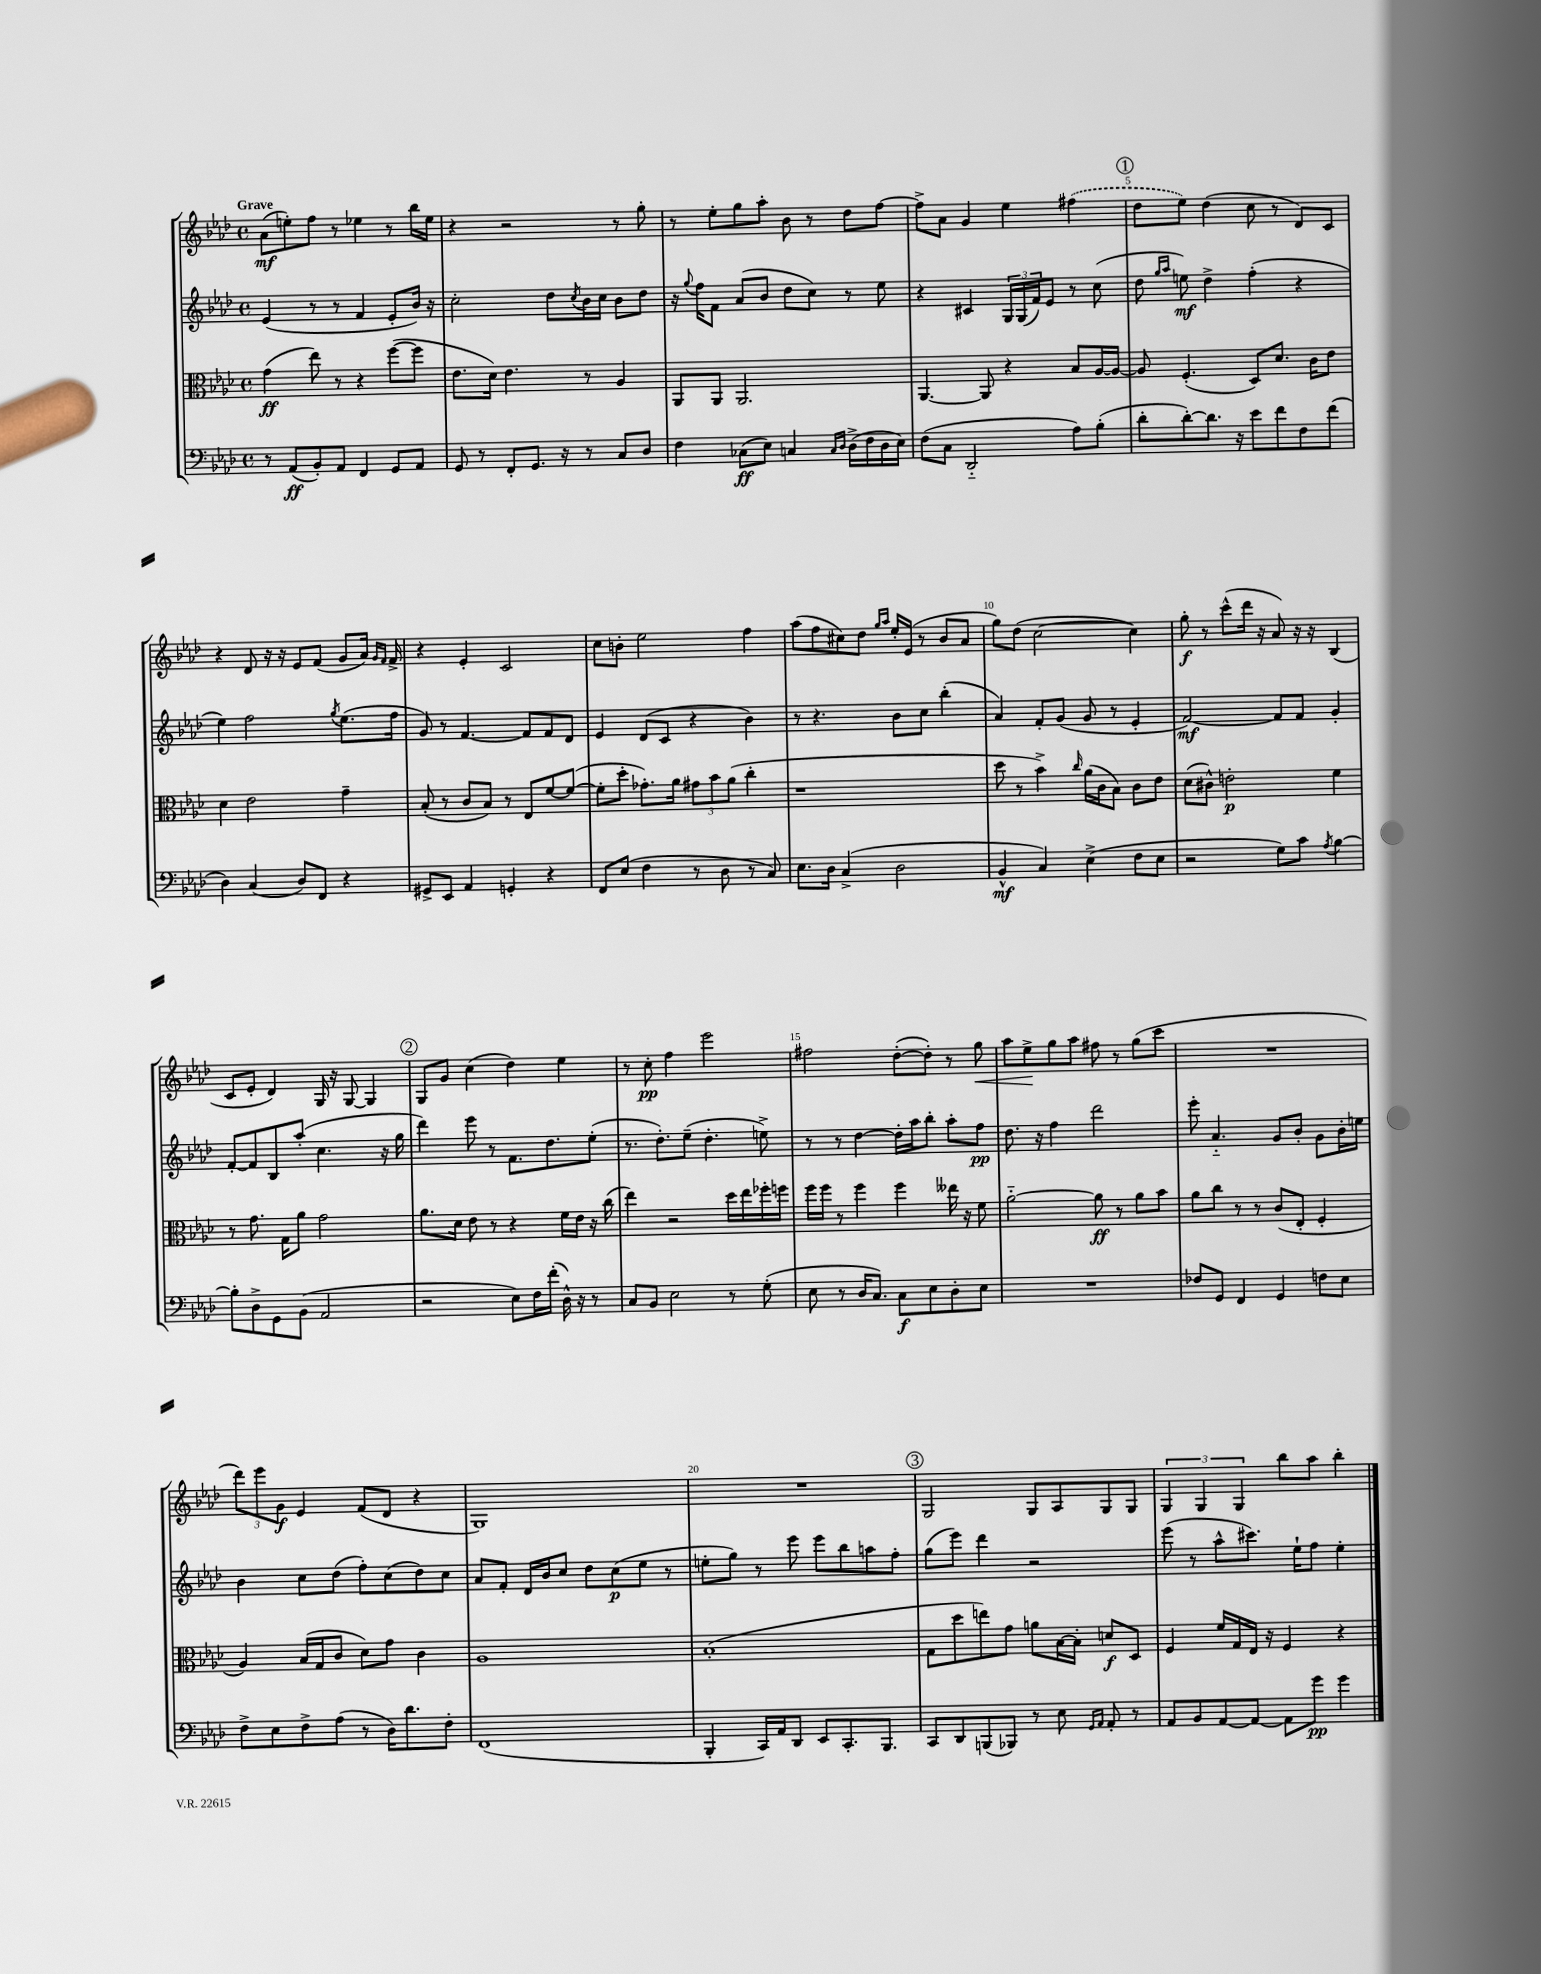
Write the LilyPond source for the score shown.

<<
\new StaffGroup <<
\new Staff = "s0" {
    \clef treble \key aes \major \defaultTimeSignature \time 4/4 \tempo "Grave"
    aes'8\mf( e''8-.) f''8 r8 ees''4 r8 bes''16 ees''16 |
    r4 r2 r8 g''8-. |
    r8 ees''8-. g''8 aes''8-. bes'8 r8 des''8 f''8~ |
    f''8-> aes'8 g'4 ees''4 \once \slurDashed fis''4( |
    \mark \markup { \circle "1" } des''8 ees''8) des''4( c''8 r8 des'8) c'8 |
    r4 des'8 r16 r16 ees'8 f'8( g'8 aes'16) \grace { g'16 f'16 } f'16-> |
    r4 ees'4-. c'2 |
    c''8 b'8-. ees''2 f''4 |
    aes''8( f''8 cis''8) des''8 \grace { g''16 aes''16 } ees''16-. ees'16( r8 bes'8 aes'8 |
    g''8) des''8( c''2~ c''4) |
    g''8-.\f r8 c'''8-^( des'''16 r16 aes'8) r16 r16 bes4( |
    c'8 ees'8-. des'4) g16 r16 g8~ g4 |
    \mark \markup { \circle "2" } g8 g'8 c''4( des''4) ees''4 |
    r8 c''8-.\pp f''4 ees'''2 |
    fis''2 des''8~-.( des''8-.) r8 g''8\< |
    aes''8 ees''8->\! g''8 aes''8 fis''8 r8 g''8( c'''8 |
    R1 |
    \tuplet 3/2 { des'''8) ees'''8 g'8\f } ees'4 f'8( des'8 r4 |
    g1) |
    R1 |
    \mark \markup { \circle "3" } g2 g8 aes8 g8 g8 |
    \tuplet 3/2 { g4 g4 g4 } bes''8 aes''8 bes''4-. \bar "|." |
}
\new Staff = "s1" {
    \clef treble \key aes \major \defaultTimeSignature \time 4/4
    ees'4( r8 r8 f'4 ees'8-. bes'16) r16 |
    c''2-. des''8 \acciaccatura { c''8 } bes'16 c''16 bes'8 des''8 |
    r16 \appoggiatura { g''8 } f''16 f'8 aes'8( bes'8 des''8 c''8) r8 ees''8 |
    r4 cis'4 \tuplet 3/2 { g16 g16( f'16) } ees'8 r8 c''8( |
    \mark \markup { \circle "1" } des''8 \grace { g''16 aes''16 } e''8\mf) des''4-> f''4-.( r4 |
    ees''4) f''2 \acciaccatura { g''8 } ees''8.( f''16 |
    g'8) r8 f'4.~ f'8 f'8 des'8 |
    ees'4 des'8( c'8 r4 bes'4) |
    r8 r4. bes'8 c''8 bes''4-.( |
    aes'4) f'8-. g'8( g'8 r8 ees'4-. |
    f'2~\mf) f'8 f'8 g'4-. |
    f'8~-. f'8 bes8 aes''8-.( c''4. r16 g''16 |
    \mark \markup { \circle "2" } des'''4) ees'''8 r8 f'8. des''8. ees''8-.( |
    r8. des''8.-.) ees''8--( des''4.-. e''8->) |
    r8 r8 des''4~ des''16-. aes''16 bes''8-. aes''8-. f''8\pp |
    des''8. r16 f''4 des'''2 |
    ees'''8-. aes'4.-_ g'8 bes'8-. g'8 bes'16-. e''16 |
    bes'4 c''8 des''8( f''8-.) c''8( des''8) c''8 |
    aes'8 f'8-. des'16 bes'16 c''8 des''8 c''8\p( ees''8 r8 |
    e''8-. g''8) r8 ees'''8 ees'''8 bes''8 a''8 f''8-. |
    \mark \markup { \circle "3" } g''8( ees'''8) des'''4 r2 |
    ees'''8( r8 aes''8-^ cis'''8.) ees''16-! f''8 ees''4-. \bar "|." |
}
\new Staff = "s2" {
    \clef alto \key aes \major \defaultTimeSignature \time 4/4
    g'4\ff( ees''8) r8 r4 f''8~( f''8 |
    ees'8. des'16) ees'4. r8 aes4 |
    aes,8 aes,8 aes,2. |
    aes,4.~ aes,8 r4 bes8 aes16~ aes16~ |
    \mark \markup { \circle "1" } aes8 f4.-.( des8) des'8. c'16 ees'8 |
    des'4 ees'2 g'4-- |
    bes8-.( r8 c'8 bes8) r8 ees8 f'8~ f'8~( |
    f'8-. des''8-. ges'8.-.) aes'16 \tuplet 3/2 { gis'8 bes'8 aes'8( } c''4-. |
    r1 |
    des''8 r8 bes'4->) \grace { c''16 } aes'16( c'16 bes8) c'8 ees'8 |
    des'8( cis'8-^) e'2-.\p f'4 |
    r8 g'8. g16 aes'8 g'2 |
    \mark \markup { \circle "2" } aes'8. des'16 ees'8 r8 r4 f'16 ees'16 r16 c''16( |
    ees''4) r2 des''16 ees''16 fes''16-. f''16 |
    f''16 f''16 r8 f''4 f''4 eeses''16 r16 f'8 |
    aes'2~-_ aes'8\ff r8 aes'8 bes'8 |
    aes'8 c''8 r8 r8 c'8( ees8-. f4-. |
    aes4) bes16( g16 c'8 des'8) g'8 c'4 |
    aes1 |
    bes1-.( |
    \mark \markup { \circle "3" } g8 des''8 e''8) g'8 a'8 bes16~ bes16-. d'8\f des8 |
    f4 f'16 g16 ees16 r16 f4 r4 \bar "|." |
}
\new Staff = "s3" {
    \clef bass \key aes \major \defaultTimeSignature \time 4/4
    r8 aes,8\ff( bes,8-.) aes,8 f,4 g,8 aes,8 |
    g,8 r8 f,8-. g,8. r16 r8 c8 des8 |
    f4 ces8\ff( ees8) c4 \grace { c16 des16 } des16->( f16 des16 ees16) |
    f8( c8 des,2-_ aes8) bes8-.( |
    \mark \markup { \circle "1" } des'8-. des'8~-.) des'8. r16 ees'8 f'8 f8 f'8( |
    des4) c4( des8) f,8 r4 |
    gis,8-> ees,8 aes,4 g,4-. r4 |
    f,8 ees8( f4 r8 des8 r8 c8) |
    ees8. des16 c4->( des2 |
    bes,4-^\mf c4) ees4->( f8 ees8 |
    r2 g8) c'8 \acciaccatura { aes8 } bes4~ |
    bes8-. des8-> g,8 bes,8( aes,2 |
    \mark \markup { \circle "2" } r2 ees8) f16 f'16-.( des16-^) r16 r8 |
    c8 bes,8 ees2 r8 g8-.( |
    ees8 r8 des16 c8.) c8\f ees8 des8-. ees8 |
    R1 |
    fes8 g,8 f,4 g,4 f8 ees8 |
    f8-> ees8 f8-> aes8( r8 des16) des'8. f8-. |
    f,1( |
    bes,,4-. c,16) aes,16 des,8 ees,8 c,8.-. bes,,8. |
    \mark \markup { \circle "3" } c,8 des,8 b,,8( bes,,8) r8 ees8 \grace { g,16 aes,16 } aes,8-. r8 |
    aes,8 bes,8 aes,8~ aes,8~ aes,8 g'8\pp g'4 \bar "|." |
}
>>
>>
\layout { \context { \Score \override BarNumber.break-visibility = ##(#f #t #t) barNumberVisibility = #(every-nth-bar-number-visible 5) } }
